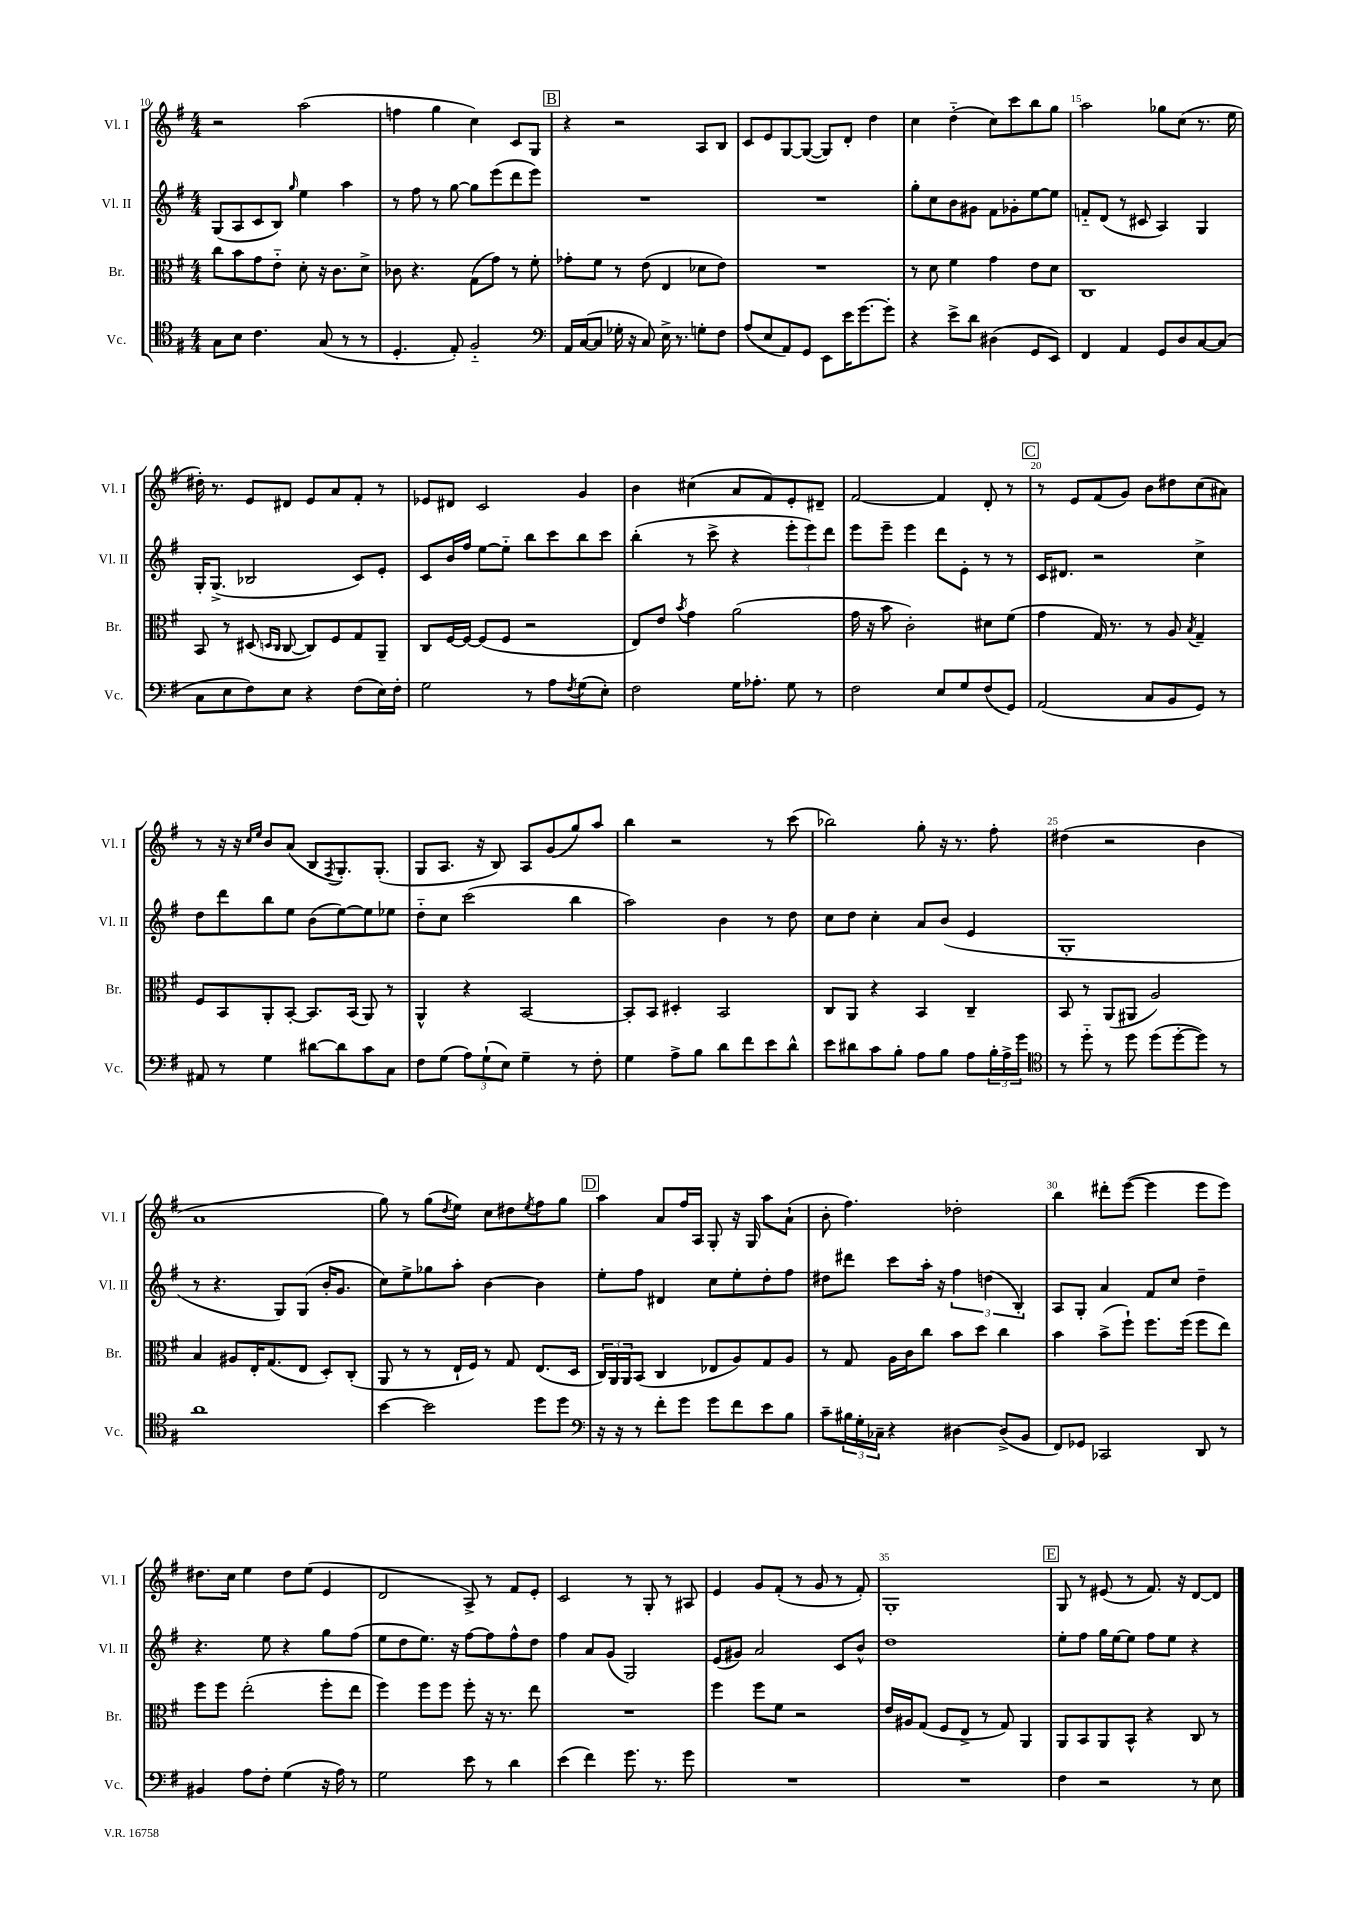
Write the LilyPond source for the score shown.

<<
\new StaffGroup <<
\new Staff = "s0" \with { instrumentName = "Vl. I" shortInstrumentName = "Vl. I" } {
    \clef treble \key g \major \numericTimeSignature \time 4/4
    r2 a''2( |
    f''4 g''4 c''4) c'8 g8 |
    \mark \markup { \box "B" } r4 r2 a8 b8 |
    c'8 e'8 g8~ g8~( g8) d'8-. d''4 |
    c''4 d''4-_( c''8) c'''8 b''8 g''8 |
    a''2 ges''8 c''8( r8. e''16 |
    dis''16-.) r8. e'8 dis'8 e'8 a'8 fis'8-. r8 |
    ees'8 dis'8 c'2 g'4 |
    b'4 cis''4( a'8 fis'8) e'8-. dis'8-- |
    fis'2~ fis'4 d'8-. r8 |
    \mark \markup { \box "C" } r8 e'8 fis'8( g'8) b'8 dis''8 c''8( ais'8) |
    r8 r16 r16 \grace { c''16 e''16 } b'8 a'8( b8 \acciaccatura { fis8 } g8.-.) g8.-.( |
    g8 a8. r16 b8) a8 g'8( g''8) a''8 |
    b''4 r2 r8 c'''8( |
    bes''2) g''8-. r16 r8. fis''8-. |
    dis''4( r2 b'4 |
    a'1 |
    g''8) r8 g''8( \acciaccatura { d''8 } e''8) c''8 dis''8 \acciaccatura { e''8 } fis''8 g''8 |
    \mark \markup { \box "D" } a''4 a'8 fis''16 a16 g8-. r16 g16 a''8 a'8-!( |
    b'8-. fis''4.) des''2-. |
    b''4 dis'''8-. e'''8~( e'''4 e'''8 e'''8) |
    dis''8. c''16 e''4 dis''8 e''8( e'4 |
    d'2 a8->) r8 fis'8 e'8-. |
    c'2 r8 g8-. r8 ais8 |
    e'4 g'8 fis'8-.( r8 g'8 r8 fis'8-.) |
    g1-. |
    \mark \markup { \box "E" } g8 r8 eis'8( r8 fis'8.) r16 d'8~ d'8 \bar "|." |
}
\new Staff = "s1" \with { instrumentName = "Vl. II" shortInstrumentName = "Vl. II" } {
    \clef treble \key g \major \numericTimeSignature \time 4/4
    g8( a8 c'8 b8) \grace { g''16 } e''4 a''4 |
    r8 fis''8 r8 g''8~ g''8 e'''8( d'''8 e'''8) |
    \mark \markup { \box "B" } R1 |
    R1 |
    g''8-. c''8 b'8 gis'8 fis'8 ges'8-. e''8~ e''8 |
    f'8-_ d'8( r8 cis'8 a4) g4 |
    g16-. g8.->( bes2 c'8) e'8-. |
    c'8 b'16 fis''16 e''8~ e''8-_ b''8 c'''8 b''8 c'''8 |
    b''4-.( r8 c'''8-> r4 \tuplet 3/2 { e'''8-. e'''8) d'''8 } |
    e'''8 e'''8-- e'''4 d'''8 e'8-. r8 r8 |
    \mark \markup { \box "C" } c'16 dis'8. r2 c''4-> |
    d''8 d'''8 b''8 e''8 b'8( e''8~) e''8 ees''8 |
    d''8-_ c''8 c'''2( b''4 |
    a''2) b'4 r8 d''8 |
    c''8 d''8 c''4-. a'8 b'8( e'4 |
    g1-. |
    r8 r4. g8) g8( b'16-. g'8. |
    c''8) e''8-> ges''8 a''8-. b'4~ b'4 |
    \mark \markup { \box "D" } e''8-. fis''8 dis'4 c''8 e''8-. d''8-. fis''8 |
    dis''8 dis'''8 c'''8 a''16-. r16 \tuplet 3/2 { fis''4 d''4( b4-.) } |
    a8 g8-. a'4 fis'8 c''8 d''4-- |
    r4. e''8 r4 g''8 fis''8( |
    e''8 d''8 e''8.) r16 fis''8~ fis''8 fis''8-^ d''8 |
    fis''4 a'8 g'8( g2) |
    e'8( gis'8) a'2 c'8 b'8-^ |
    d''1 |
    \mark \markup { \box "E" } e''8-. fis''8 g''16 e''16~ e''8 fis''8 e''8 r4 \bar "|." |
}
\new Staff = "s2" \with { instrumentName = "Br." shortInstrumentName = "Br." } {
    \clef alto \key g \major \numericTimeSignature \time 4/4
    c''8 b'8 g'8 e'8-_ d'8-. r16 c'8. d'8-> |
    ces'8 r4. g8( g'8) r8 fis'8-. |
    \mark \markup { \box "B" } ges'8-. fis'8 r8 e'8( e4 des'8 e'8) |
    R1 |
    r8 d'8 fis'4 g'4 e'8 d'8 |
    c1 |
    b,8 r8 dis8( \grace { d16 c16 } c8~ c8) fis8 g8 a,8-- |
    c8 fis16~ fis16~ fis8( fis8 r2 |
    e8) e'8 \acciaccatura { b'8 } g'4 a'2( |
    g'16 r16 b'8 c'2-.) dis'8 fis'8( |
    \mark \markup { \box "C" } g'4 g16) r8. r8 a8 \acciaccatura { b8 } g4-- |
    fis8 b,8 a,8-. b,8~-. b,8. b,16( a,8) r8 |
    a,4-^ r4 b,2~ |
    b,8-. b,8 dis4-. b,2 |
    c8 a,8 r4 b,4 c4-- |
    b,8 r8 a,8( ais,8 a2) |
    b4 ais8 e16-. g8.( e8 d8-.) c8-.( |
    a,8 r8 r8 e16-! fis16) r8 g8 e8.( d16 |
    \mark \markup { \box "D" } \tuplet 3/2 { c16) a,16 a,16 } b,8( c4 ees8 a8) g8 a8 |
    r8 g8 a16 c'16 c''8 b'8 d''8 c''4 |
    b'4 b'8->( fis''8-!) fis''8. fis''16( fis''8 e''8) |
    fis''8 fis''8 e''2-.( fis''8-. e''8 |
    fis''4) fis''8 fis''8 fis''8-. r16 r8. e''8 |
    R1 |
    fis''4 fis''8 fis'8 r2 |
    e'16 ais16 g8( fis8 e8-> r8 g8) a,4 |
    \mark \markup { \box "E" } a,8 b,8 a,8 b,8-^ r4 c8 r8 \bar "|." |
}
\new Staff = "s3" \with { instrumentName = "Vc." shortInstrumentName = "Vc." } {
    \clef tenor \key g \major \numericTimeSignature \time 4/4
    g8 b8 c'4. g8( r8 r8 |
    d4.-. e8-.) fis2-_ |
    \mark \markup { \box "B" } \clef bass a,16 c16~( c8 ges16-. r16 c8) e16-> r8. g8-. fis8 |
    a8( e8 a,8) g,8 e,8 e'16 g'8.~ g'8-. |
    r4 e'8-> d'8 dis4( g,8 e,8) |
    fis,4 a,4 g,8 d8 c8~ c8( |
    c8 e8 fis8) e8 r4 fis8( e16) fis16-. |
    g2 r8 a8 \acciaccatura { fis8 } g8( e8-.) |
    fis2 g16 aes8.-. g8 r8 |
    fis2 e8 g8 fis8( g,8) |
    \mark \markup { \box "C" } a,2( c8 b,8 g,8) r8 |
    ais,8 r8 g4 dis'8~ dis'8 c'8 c8 |
    fis8 g8( \tuplet 3/2 { a8) g8-!( e8) } g4-- r8 fis8-. |
    g4 a8-> b8 d'8 fis'8 e'8 d'8-^ |
    e'8 dis'8 c'8 b8-. a8 b8 a8 \tuplet 3/2 { b16-. a16-> g'16 } |
    \clef tenor r8 d''8-_ r8 d''8 d''8( d''8~-. d''8) r8 |
    a'1 |
    b'4~ b'2 d''8 d''8 |
    \mark \markup { \box "D" } \clef bass r16 r16 r8 fis'8-. g'8 g'8 fis'8 e'8 b8 |
    c'8-- \tuplet 3/2 { bis16 g16-. ces16-- } r4 dis4~ dis8->( b,8 |
    fis,8) ges,8 ces,2 d,8 r8 |
    bis,4 a8 fis8-. g4( r16 a16) r8 |
    g2 e'8 r8 d'4 |
    e'4( fis'4) g'8. r8. g'8 |
    R1 |
    R1 |
    \mark \markup { \box "E" } fis4 r2 r8 e8 \bar "|." |
}
>>
>>
\layout { \context { \Score currentBarNumber = #10 \override BarNumber.break-visibility = ##(#f #t #t) barNumberVisibility = #(every-nth-bar-number-visible 5) } }
